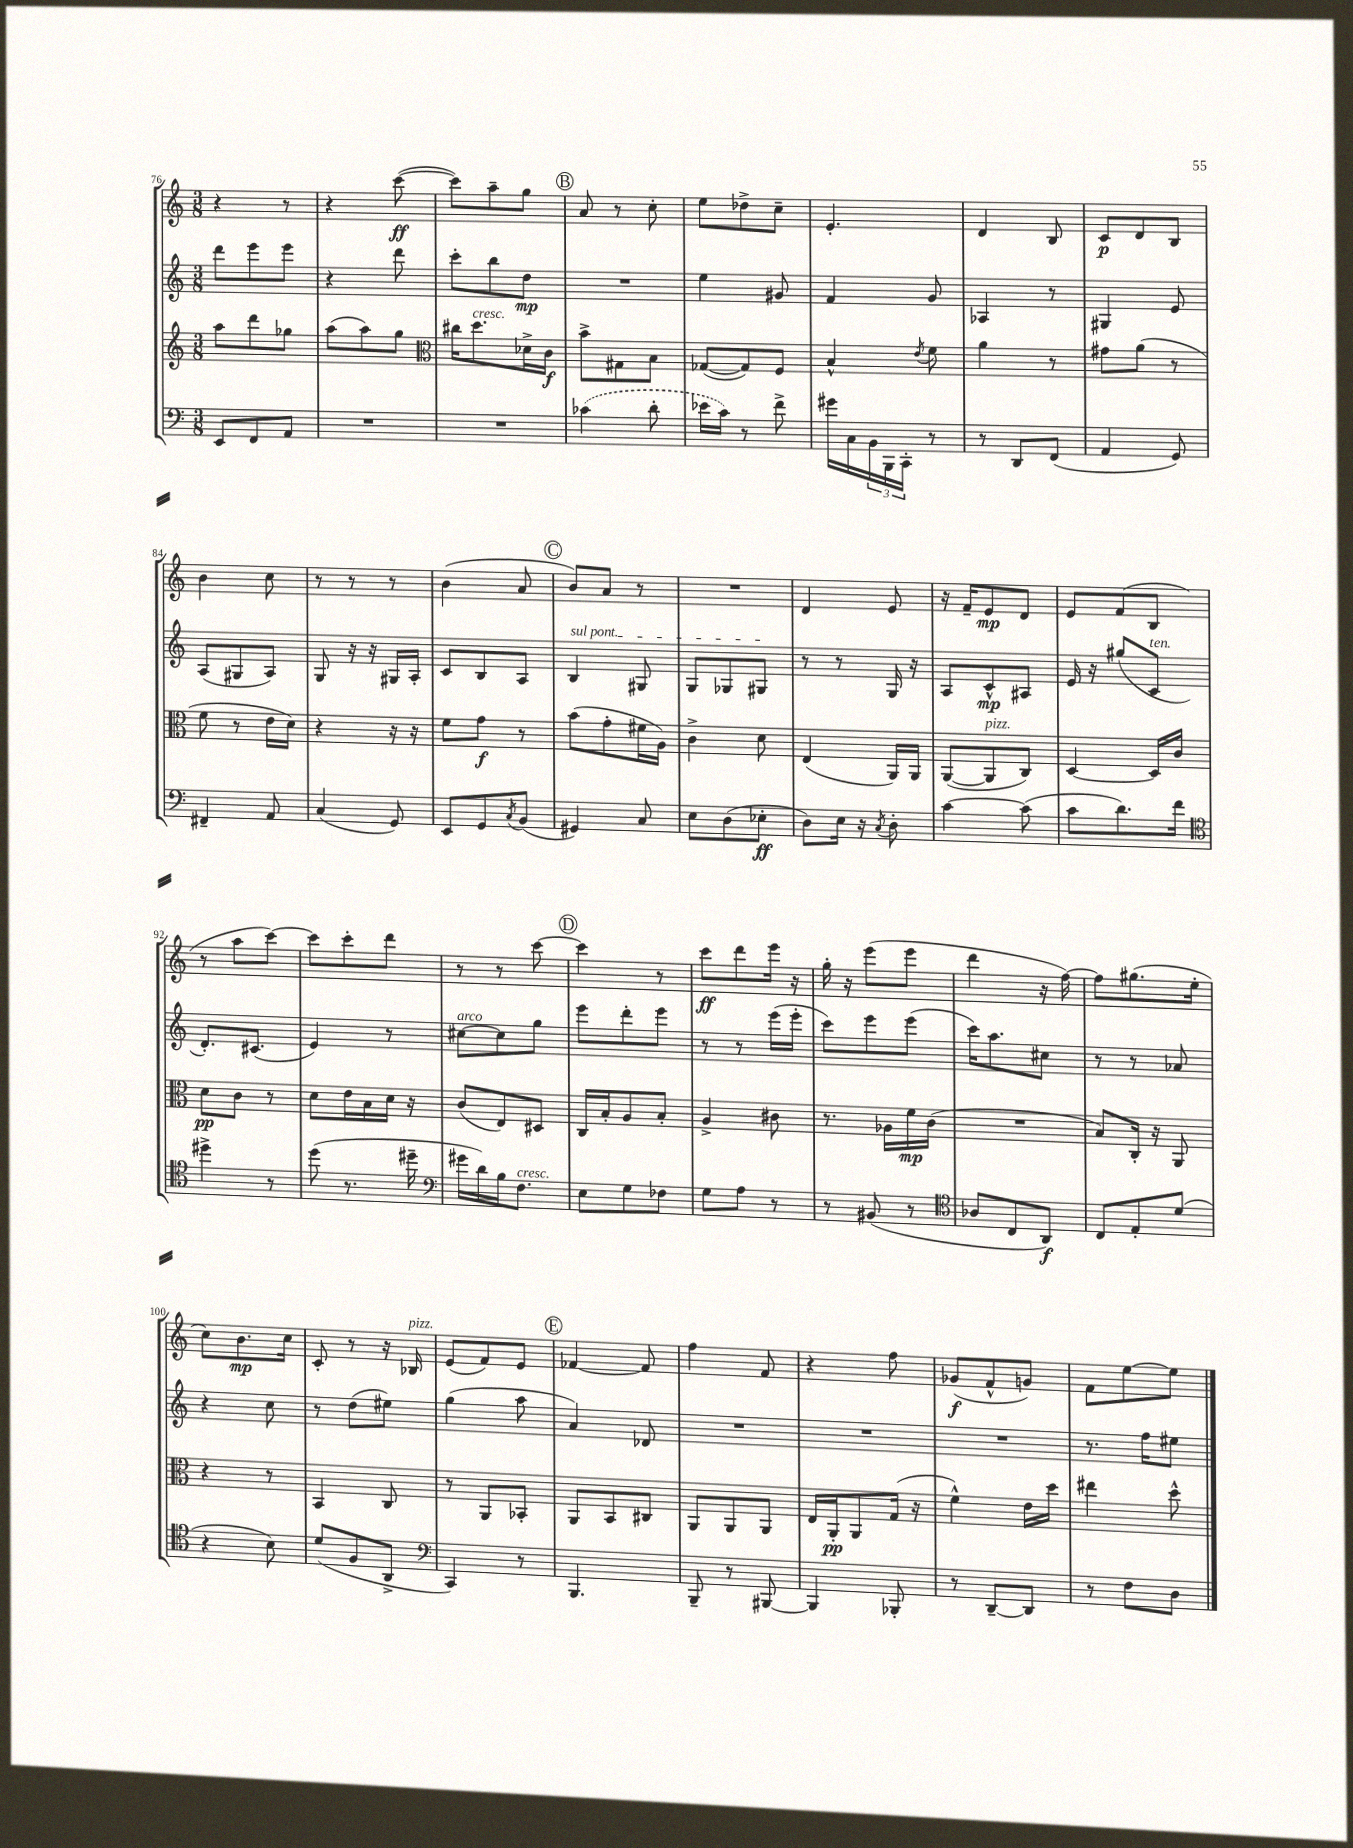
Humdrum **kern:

**kern	**kern	**kern	**kern
*staff4	*staff3	*staff2	*staff1
*clefF4	*clefG2	*clefG2	*clefG2
*k[]	*k[]	*k[]	*k[]
*M3/8	*M3/8	*M3/8	*M3/8
8EE/L	8aa\L	8ddd\L	4r
8FF/	8ddd\	8eee\	.
8AA/J	8gg-\J	8eee\J	8r
=	=	=	=
4.r	(8aa\L	4r	4r
.	8aa\)	.	.
.	8gg\J	8ddd\	([8ccc\
=	=	=	=
*	*clefC3	*	*
4.r	16cc#\LK	8ccc'\L	8ccc\]L)
.	8.dd\	.	.
.	.	8bb\	8aa~\
.	16d-^\L	8dd\J	8gg\J
.	16c\JJ	.	.
=	=	=	=
(4c-\	8b^\L	4.r	8a/
.	8G#\	.	8r
8d'\	8B\J	.	8cc'\
=	=	=	=
16e-\LL	([8G-/L	4ee\	8ee\L
16c\JJ)	.	.	.
8r	8G-/])	.	8dd-^\
8f^\	8F/J	8g#/	8cc~\J
=	=	=	=
16g#\LL	4B^^/	4f/	4.e'/
16C\	.	.	.
24BB\	.	.	.
24BBB\	.	.	.
24CC'\JJ	.	.	.
.	8qe/	.	.
8r	8f\	8g/	.
=	=	=	=
8r	4a\	4A-/	4d/
8DD/L	.	.	.
(8FF/J	8r	8r	8B/
=	=	=	=
4AA/	8g#\L	4G#/	8c/L
.	(8a\J	.	8d/
8GG/)	8r	8e/	8B/J
=	=	=	=
4FF#~/	8f\	(8A/L	4b\
.	8r	8G#/	.
8AA/	16e\LL	8A/J)	8cc\
.	16d\JJ)	.	.
=	=	=	=
(4C/	4r	8G/	8r
.	.	16r	8r
.	.	16r	.
8GG/)	16r	16G#/LL	8r
.	16r	16A'/JJ	.
=	=	=	=
8EE/L	8f\L	8c/L	(4b\
8GG/	8g\J	8B/	.
8qC/	.	.	.
(8BB/J	8r	8A/J	8a/
=	=	=	=
4GG#/)	(8b\L	4B/	8b/L)
.	8g'\	.	8a/J
8C/	16f#\L	8G#/	8r
.	16A\JJ)	.	.
=	=	=	=
8E\L	4c^\	8G/L	4.r
(8D\	.	8G-/	.
8E-'\J	8d\	8G#/J	.
=	=	=	=
8D\L)	(4E/	8r	4d/
16E\Jk	.	8r	.
16r	.	.	.
8qC/	.	.	.
8D'\	16AA/LL)	16G/	8e/
.	16AA/JJ	16r	.
=	=	=	=
[4c\	([8AA/L	8A/L	16r
.	.	.	16f~/LK
.	8AA/]	8c^^/	8e/
(8c\]	8C/J)	8A#/J	8d/J
=	=	=	=
8c\L	[4D/	16e/	8e/L
.	.	16r	.
8.d\)	.	(8gg#/L	(8f/
.	16D/]LL	8c/J	8B/J
16f\Jk	16c/JJ	.	.
=	=	=	=
*clefC4	*	*	*
4dd#^\	8d\L	8.d'/L)	8r
.	8c\J	.	8aa\L
.	.	(8.c#/J	.
8r	8r	.	[8ccc\J)
=	=	=	=
(8dd\	8d\L	4e/)	8ccc\]L
8.r	16e\L	.	8ccc'\
.	16B\	.	.
.	16d\JJ	8r	8ddd\J
16dd#~\	16r	.	.
=	=	=	=
*clefF4	*	*	*
16g#\LL	(8c/L	[8cc#\L	8r
16d\)	.	.	.
16B\J	8E/)	8cc#\]	8r
8.F\J	.	.	.
.	8D#/J	8gg\J	[8ccc\
=	=	=	=
8E\L	16C/LL	8eee\L	4ccc\]
.	16B'/J	.	.
8G\	8A/	8ddd'\	.
8F-\J	8B'/J	8eee\J	8r
=	=	=	=
8G\L	4A^/	8r	8ccc\L
8A\J	.	8r	8ddd\
8r	8c#\	(16eee\LL	16eee\Jk
.	.	16eee'\JJ	16r
=	=	=	=
8r	8.r	8ccc\L)	16gg'\
.	.	.	16r
(8BB#/	.	8eee\	(8eee\L
.	16A-\LL	.	.
8r	16f\	(8eee\J	8eee\J
.	(16c\JJ	.	.
=	=	=	=
*clefC4	*	*	*
8A-/L	4.r	16ccc\LK)	4ddd\
.	.	8.aa\	.
8C/	.	.	.
8AA/J)	.	8cc#\J	16r
.	.	.	[16ff\)
=	=	=	=
8C/L	8B/L)	8r	8ff\]L
8E'/	16C'/Jk	8r	(8.gg#\
.	16r	.	.
(8d/J	8AA/	8a-/	.
.	.	.	16ee'\Jk
=	=	=	=
4r	4r	4r	8cc\L)
.	.	.	8.b\
8B\)	8r	8cc\	.
.	.	.	16cc\Jk
=	=	=	=
(8d/L	4BB/	8r	8c'/
8F/	.	(8dd\L	8r
8AA^/J	8C/	8ee#\J)	16r
.	.	.	16B-/
=	=	=	=
*clefF4	*	*	*
4CC/)	8r	(4gg\	(8e/L
.	8AA/L	.	8f/)
8r	8BB-'/J	8aa\	8e/J
=	=	=	=
4.BBB/	8AA/L	4a/)	[4f-/
.	8BB/	.	.
.	8C#/J	8d-/	8f-/]
=	=	=	=
8BBB~/	8AA/L	4.r	4ff\
8r	8AA/	.	.
[8BBB#/	8AA/J	.	8f/
=	=	=	=
4BBB#/]	16E/LL	4.r	4r
.	16AA'/J	.	.
.	8AA/	.	.
8BBB-'/	(16G/Jk	.	8ff\
.	16r	.	.
=	=	=	=
8r	4f^^\)	4.r	(8g-/L
[8DD~/L	.	.	8f^^/
8DD/]J	16e\LL	.	8g/J)
.	16dd\JJ	.	.
=	=	=	=
8r	4ee#\	8.r	8f\L
8F\L	.	.	[8ee\
.	.	16ff\LK	.
8D\J	8dd^^\	8ee#\J	8ee\]J
==	==	==	==
*-	*-	*-	*-
